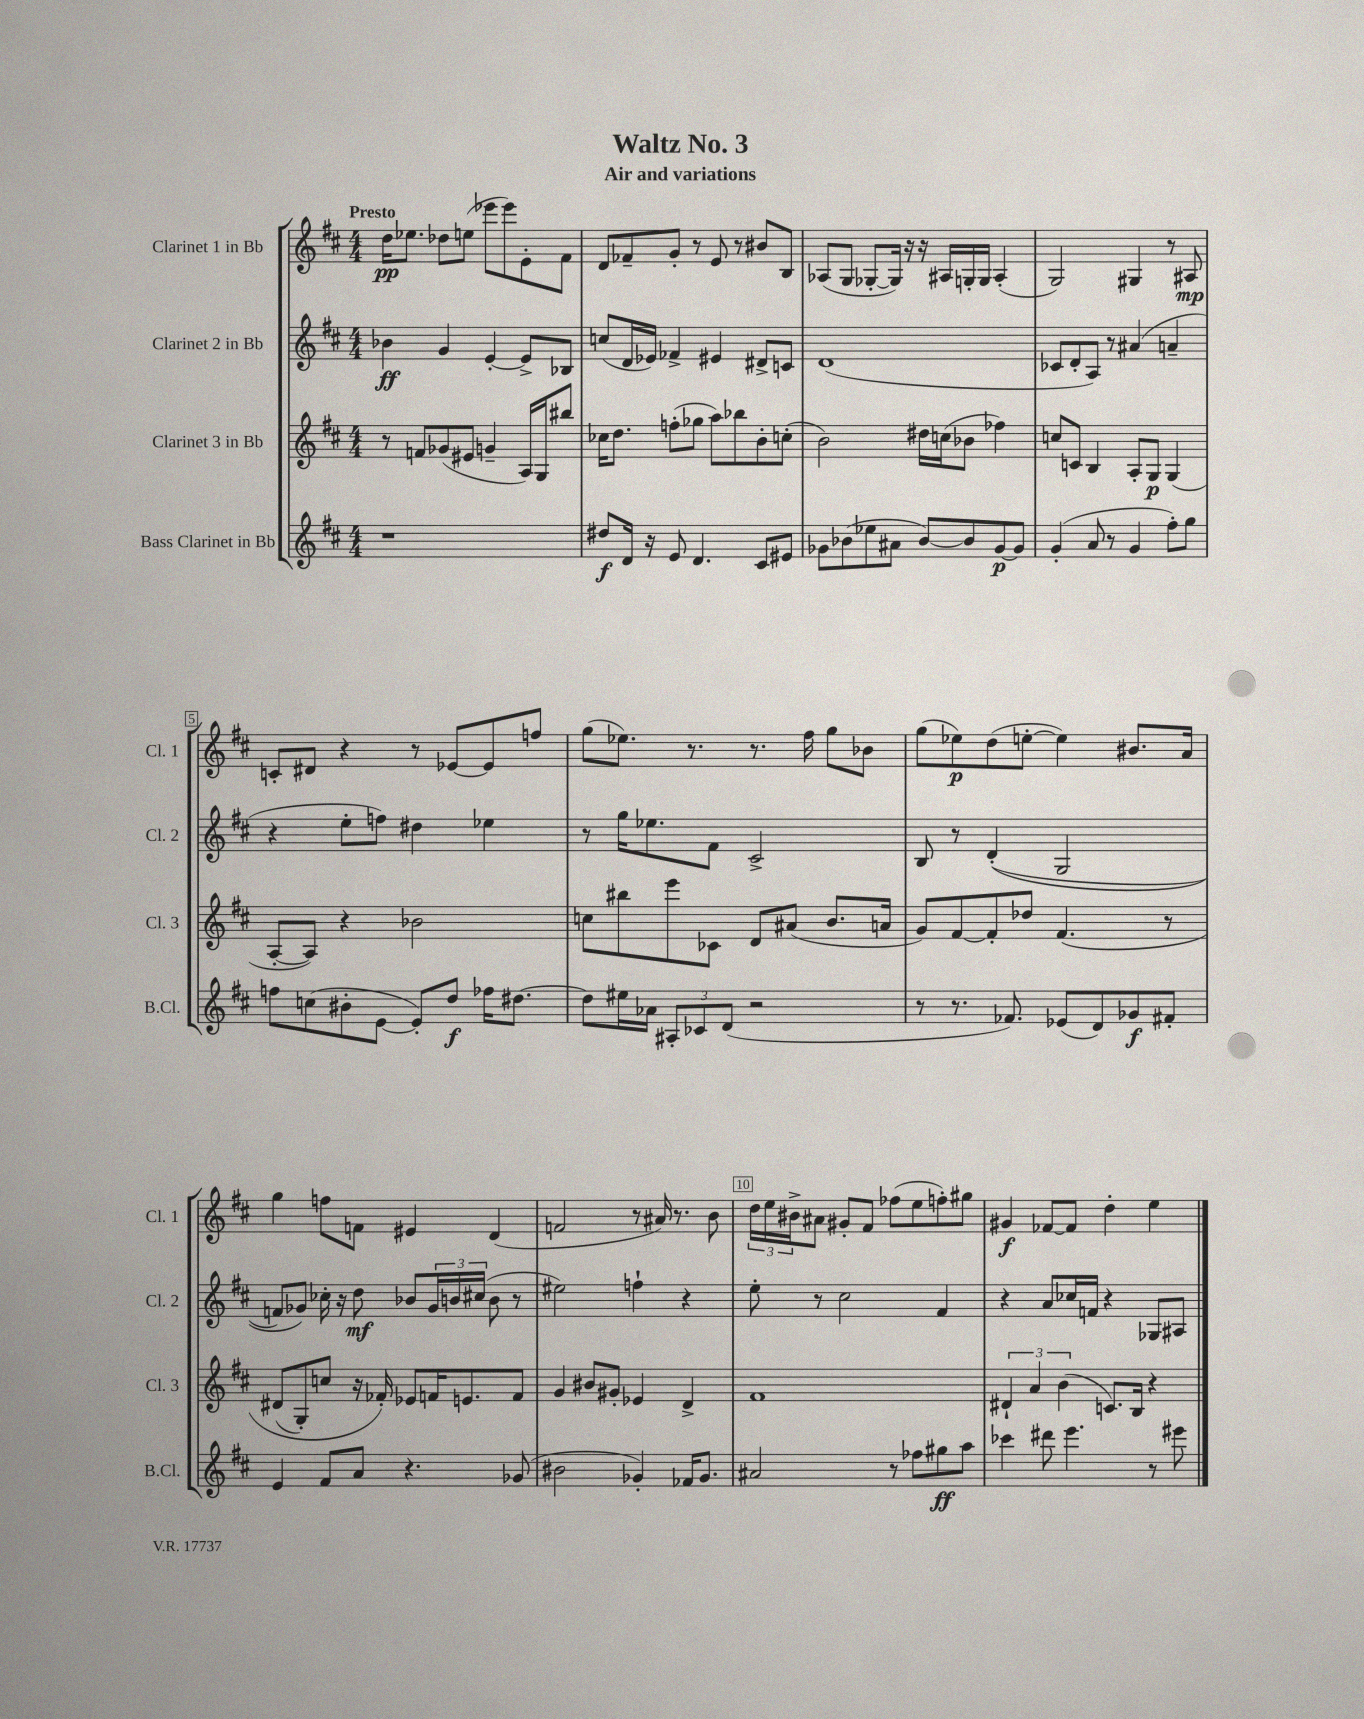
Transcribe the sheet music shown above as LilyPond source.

\header { title = "Waltz No. 3" subtitle = "Air and variations" }
<<
\new StaffGroup <<
\new Staff = "s0" \with { instrumentName = "Clarinet 1 in Bb" shortInstrumentName = "Cl. 1" } {
    \clef treble \key d \major \numericTimeSignature \time 4/4 \tempo "Presto"
    d''16\pp ees''8. des''8 e''8( ees'''8 ees'''8) e'8-. fis'8 |
    d'8 fes'8-- g'8-. r8 e'8 r8 bis'8 b8 |
    aes8( g8 ges8~-. ges16) r16 r16 ais16 g16-. g16 ais4-.( |
    g2) gis4 r8 ais8\mp |
    c'8-. dis'8 r4 r8 ees'8~ ees'8 f''8 |
    g''8( ees''8.) r8. r8. fis''16 g''8 bes'8 |
    g''8( ees''8\p) d''8( e''8~-. e''4) bis'8. a'16 |
    g''4 f''8 f'8 eis'4 d'4( |
    f'2 r8 ais'16) r8. b'8 |
    \tuplet 3/2 { d''16 e''16 bis'16-> } ais'8 gis'8-. fis'8 fes''8( e''8 f''8-.) gis''8 |
    gis'4\f fes'8~ fes'8 d''4-. e''4 \bar "|." |
}
\new Staff = "s1" \with { instrumentName = "Clarinet 2 in Bb" shortInstrumentName = "Cl. 2" } {
    \clef treble \key d \major \numericTimeSignature \time 4/4
    bes'4\ff g'4 e'4~-. e'8-> bes8 |
    c''8( d'16 ees'16) fes'4-> eis'4 dis'8-> c'8 |
    d'1( |
    ces'8 d'8-. a8) r8 ais'4( a'4-- |
    r4 e''8-. f''8) dis''4 ees''4 |
    r8 g''16 ees''8. fis'8 cis'2-> |
    b8 r8 d'4-.(\( g2 |
    f'8) ges'8\) ces''16-. r16 d''8\mf bes'8 \tuplet 3/2 { ges'16 b'16 cis''16( } b'8 r8 |
    eis''2) f''4-! r4 |
    e''8-. r8 cis''2 fis'4 |
    r4 a'8 ces''16 f'16 r4 ges8 ais8 \bar "|." |
}
\new Staff = "s2" \with { instrumentName = "Clarinet 3 in Bb" shortInstrumentName = "Cl. 3" } {
    \clef treble \key d \major \numericTimeSignature \time 4/4
    r8 f'8 ges'8( eis'8 g'4-- a16) g16 bis''8 |
    ces''16 d''8. f''8-.( ges''8 a''8) bes''8 b'8-. c''8-.( |
    b'2) dis''16 c''16( bes'8 fes''4) |
    c''8 c'8 b4 a8-. g8\p g4( |
    a8~-. a8) r4 bes'2 |
    c''8 bis''8 e'''8 ces'8 d'8 ais'8( b'8. a'16 |
    g'8) fis'8~ fis'8-. des''8 fis'4.\( r8 |
    dis'8( g8-.) c''8 r16 fes'16-.\) ees'8 f'16 e'8. f'8 |
    g'4 bis'8 gis'8-. ees'4 d'4-> |
    fis'1 |
    \tuplet 3/2 { dis'4-! a'4 b'4( } c'8.) b16 r4 \bar "|." |
}
\new Staff = "s3" \with { instrumentName = "Bass Clarinet in Bb" shortInstrumentName = "B.Cl." } {
    \clef treble \key d \major \numericTimeSignature \time 4/4
    r1 |
    dis''8\f d'16 r16 e'8 d'4. cis'8 eis'8 |
    ges'8 bes'8( ees''8 ais'8 bes'8~) bes'8 ges'8~\p ges'8 |
    g'4-.( a'8 r8 g'4 fis''8-.) g''8 |
    f''8 c''8( bis'8-. e'8~ e'8-.) d''8\f fes''16 dis''8.~ |
    dis''8 eis''16 aes'16 \tuplet 3/2 { ais8-. ces'8 d'8( } r2 |
    r8 r8. fes'8.) ees'8( d'8) ges'8\f fis'8-. |
    e'4 fis'8 a'8 r4. ges'8( |
    bis'2 ges'4-.) fes'16 ges'8. |
    ais'2 r8 fes''8 gis''8\ff a''8 |
    ces'''4 dis'''8 e'''4. r8 eis'''8 \bar "|." |
}
>>
>>
\layout { \context { \Score \override BarNumber.break-visibility = ##(#f #t #t) barNumberVisibility = #(every-nth-bar-number-visible 5) \override BarNumber.stencil = #(make-stencil-boxer 0.1 0.3 ly:text-interface::print) } }
